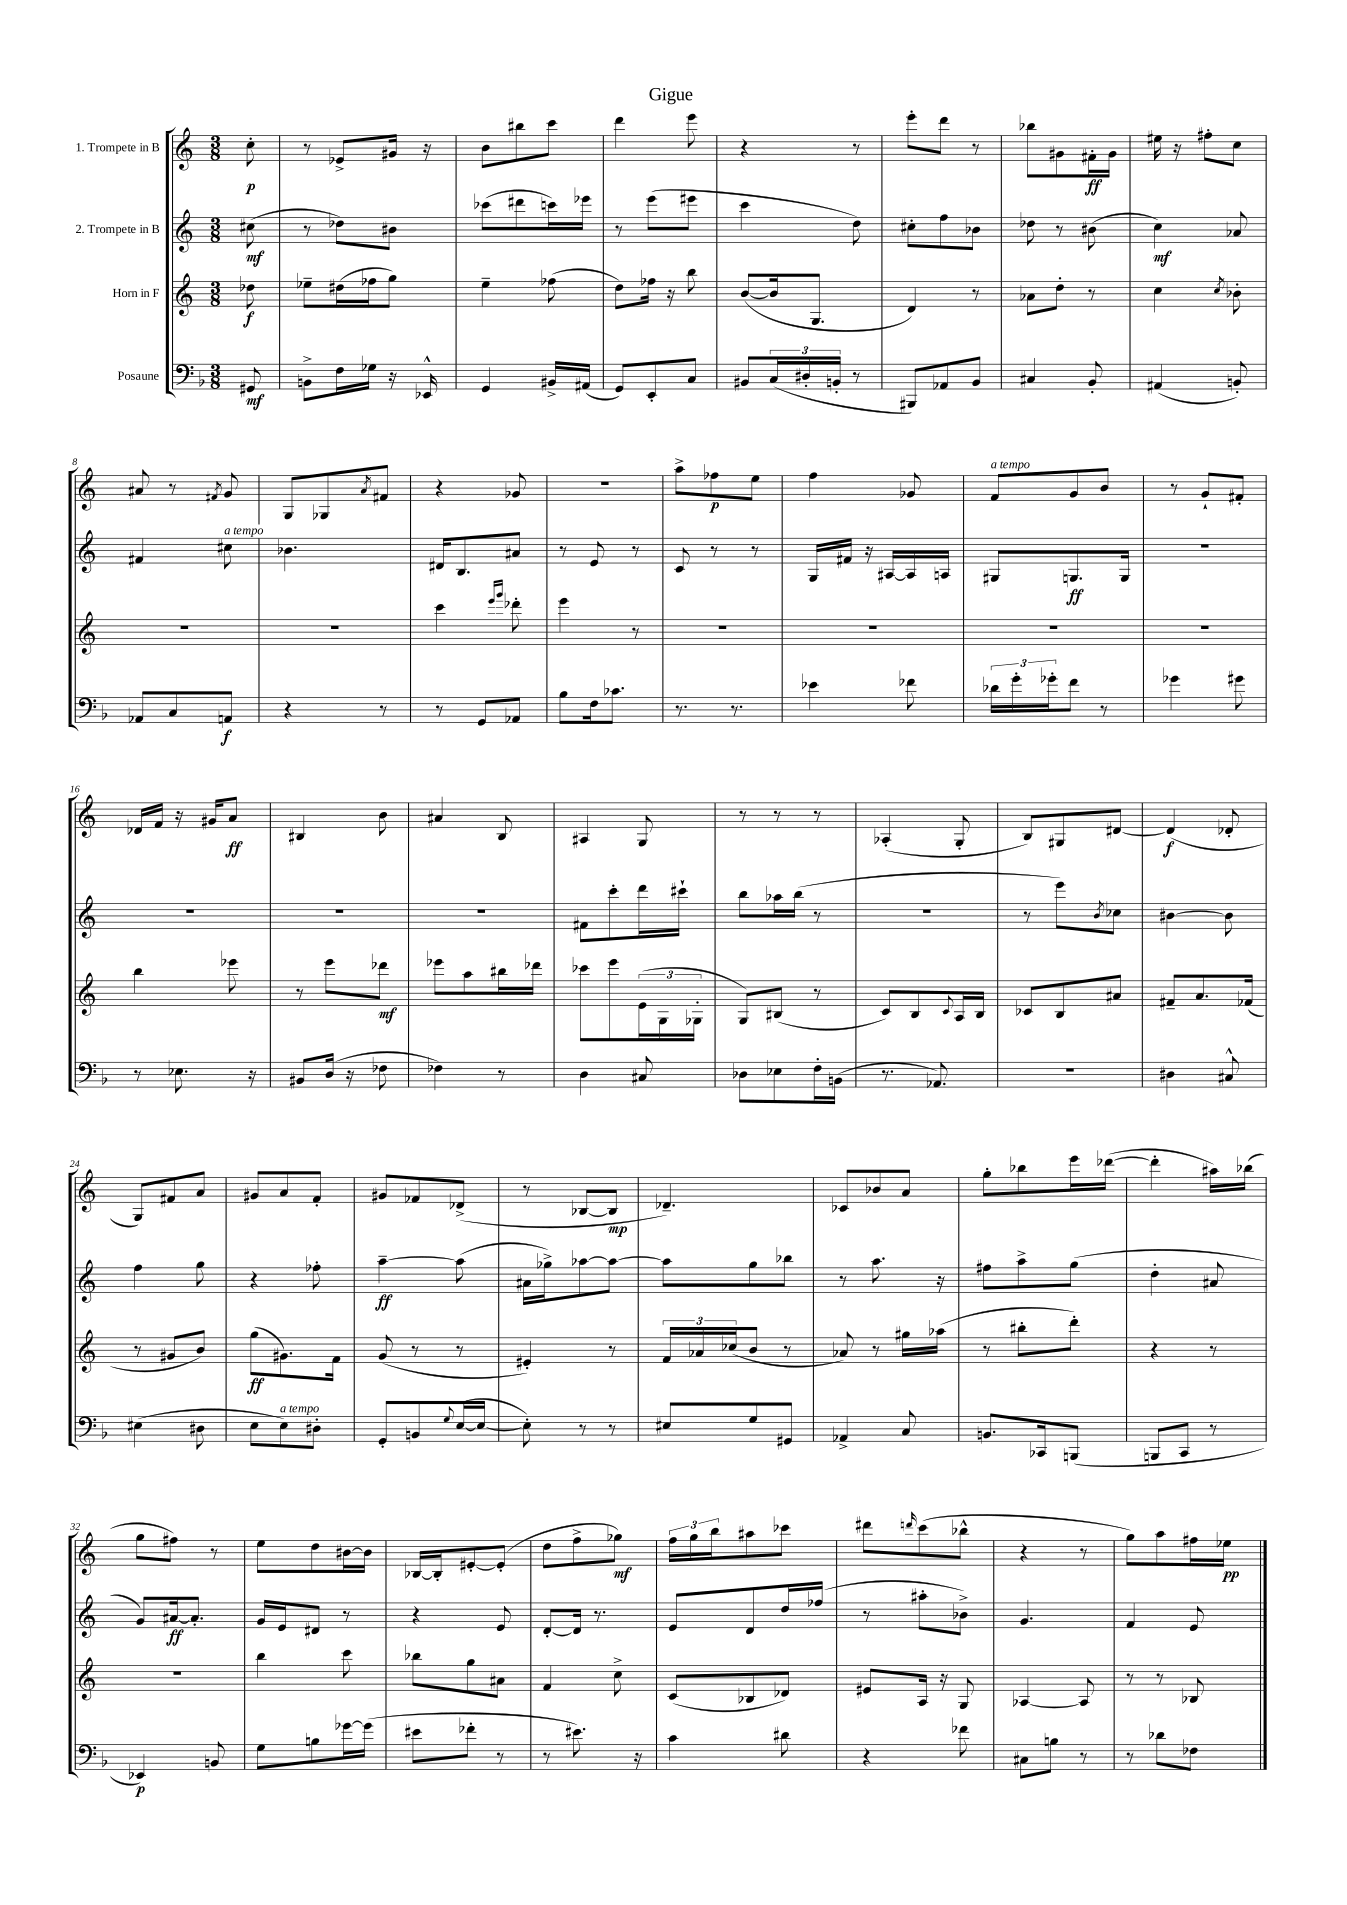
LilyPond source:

\header { title = "Gigue" }
<<
\new StaffGroup <<
\new Staff = "s0" \with { instrumentName = "1. Trompete in B" } {
    \clef treble \key c \major \numericTimeSignature \time 3/8 \partial 8
    c''8-.\p |
    r8 ees'8-> gis'16 r16 |
    b'8 bis''8 c'''8 |
    d'''4 e'''8 |
    r4 r8 |
    e'''8-. d'''8 r8 |
    bes''8 gis'8 fis'16-.\ff gis'16 |
    eis''16 r16 fis''8-. c''8 |
    ais'8 r8 \acciaccatura { fis'8 } g'8 |
    g8 ges8 \acciaccatura { a'8 } fis'8 |
    r4 ges'8 |
    R4. |
    a''8-> fes''8\p e''8 |
    f''4 ges'8 |
    f'8^\markup { \italic "a tempo" } g'8 b'8 |
    r8 g'8-! fis'8-. |
    des'16 f'16 r16 gis'16 a'8\ff |
    bis4 b'8 |
    ais'4 b8 |
    ais4 g8 |
    r8 r8 r8 |
    aes4-.( g8-. |
    b8) gis8 dis'8~ |
    dis'4\f( des'8-. |
    g8) fis'8 a'8 |
    gis'8 a'8 f'8-. |
    gis'8 fes'8 des'8->( |
    r8 bes8~ bes8\mp |
    des'4.--) |
    ces'8 bes'8 a'8 |
    g''8-. bes''8 e'''16 des'''16~( |
    des'''4-. ais''16) bes''16( |
    g''8 fis''8) r8 |
    e''8 d''8 bis'16~ bis'16 |
    bes16~ bes16-. eis'8~-. eis'8-.( |
    d''8 f''8-> ges''8\mf) |
    \tuplet 3/2 { f''16 g''16 b''16 } ais''8 ces'''8 |
    dis'''8 \grace { d'''16 } c'''8( bes''8-^ |
    r4 r8 |
    g''8) a''8 fis''16 ees''16\pp \bar "|." |
}
\new Staff = "s1" \with { instrumentName = "2. Trompete in B" } {
    \clef treble \key c \major \numericTimeSignature \time 3/8 \partial 8
    cis''8\mf( |
    r8 des''8) bis'8 |
    ces'''8( dis'''8 c'''16) ees'''16 |
    r8 e'''8( eis'''8 |
    c'''4 d''8) |
    cis''8-. f''8 bes'8 |
    des''8 r8 bis'8( |
    c''4\mf) aes'8 |
    fis'4 cis''8^\markup { \italic "a tempo" } |
    bes'4. |
    dis'16 b8. ais'8 |
    r8 e'8 r8 |
    c'8 r8 r8 |
    g16 fis'16 r16 ais16~ ais16 a16 |
    gis8 g8.\ff g16 |
    R4. |
    R4. |
    R4. |
    R4. |
    fis'8 c'''8-. d'''16 cis'''16-! |
    b''8 aes''16 b''16( r8 |
    R4. |
    r8 e'''8) \acciaccatura { b'8 } ces''8 |
    bis'4~ bis'8 |
    f''4 g''8 |
    r4 fes''8-. |
    a''4~--\ff a''8( |
    ais'16 ges''16->) aes''8~ aes''8~ |
    aes''8 g''8 bes''8 |
    r8 a''8. r16 |
    fis''8 a''8-> g''8( |
    d''4-. ais'8 |
    g'8) ais'16~\ff ais'8.-. |
    g'16 e'16 dis'8 r8 |
    r4 e'8 |
    d'8~-. d'16 r8. |
    e'8 d'8 d''16 fes''16( |
    r8 ais''8-. bes'8->) |
    g'4. |
    f'4 e'8 \bar "|." |
}
\new Staff = "s2" \with { instrumentName = "Horn in F" } {
    \clef treble \key c \major \numericTimeSignature \time 3/8 \partial 8
    des''8\f |
    ees''8-- dis''16( fes''16 g''8) |
    e''4-- fes''8( |
    d''8) fes''16 r16 b''8 |
    b'8~( b'16 g8. |
    d'4) r8 |
    aes'8 d''8-. r8 |
    c''4 \acciaccatura { c''8 } bes'8-. |
    R4. |
    R4. |
    c'''4 \grace { e'''16 g'''16 } des'''8-. |
    e'''4 r8 |
    R4. |
    R4. |
    R4. |
    R4. |
    b''4 ees'''8 |
    r8 e'''8 des'''8\mf |
    ees'''8 a''8 bis''16 des'''16 |
    ces'''8 e'''8 \tuplet 3/2 { e'16( g16 ges16-. } |
    g8) bis8( r8 |
    c'8) b8 \appoggiatura { c'8 } a16 b16 |
    ces'8 b8 ais'8 |
    fis'8-- a'8. fes'16( |
    r8 gis'8 b'8) |
    g''8\ff( gis'8.) f'16 |
    g'8( r8 r8 |
    eis'4-.) r8 |
    \tuplet 3/2 { f'16 aes'16 ces''16( } b'8 r8 |
    aes'8) r8 gis''16 aes''16( |
    r8 bis''8-. d'''8-.) |
    r4 r8 |
    R4. |
    b''4 c'''8 |
    bes''8 g''8 ais'8 |
    f'4 c''8-> |
    c'8( bes8 des'8) |
    eis'8 a16 r16 g8 |
    aes4~ aes8 |
    r8 r8 bes8 \bar "|." |
}
\new Staff = "s3" \with { instrumentName = "Posaune" } {
    \clef bass \key f \major \numericTimeSignature \time 3/8 \partial 8
    gis,8\mf |
    b,8-> f16 ges16 r16 ees,16-^ |
    g,4 bis,16-> ais,16( |
    g,8) e,8-. c8 |
    bis,8 \tuplet 3/2 { c16( dis16-. b,16-. } r8 |
    bis,,8) aes,8 bes,8 |
    cis4 bes,8-. |
    ais,4( b,8-.) |
    aes,8 c8 a,8\f |
    r4 r8 |
    r8 g,8 aes,8 |
    bes8 f16 ces'8. |
    r8. r8. |
    ees'4 fes'8 |
    \tuplet 3/2 { des'16 g'16-. ges'16-. } f'8 r8 |
    ges'4 gis'8 |
    r8 ees8. r16 |
    bis,8 d16( r16 fes8 |
    fes4) r8 |
    d4 cis8 |
    des8 ees8 f16-. b,16( |
    r8. aes,8.) |
    R4. |
    dis4 cis8-^ |
    eis4( dis8 |
    e8 e8^\markup { \italic "a tempo" }) dis8-. |
    g,8-. b,8 \appoggiatura { g8 } e16~( e16~ |
    e8-.) r8 r8 |
    eis8 g8 gis,8 |
    aes,4-> c8 |
    b,8. ces,16 b,,8( |
    b,,8 c,8 r8 |
    ees,4\p) b,8 |
    g8 b8 ges'16~ ges'16( |
    eis'8 fes'8-. r8 |
    r8 eis'8.) r16 |
    c'4 dis'8 |
    r4 fes'8 |
    cis8 b8 r8 |
    r8 des'8 fes8 \bar "|." |
}
>>
>>
